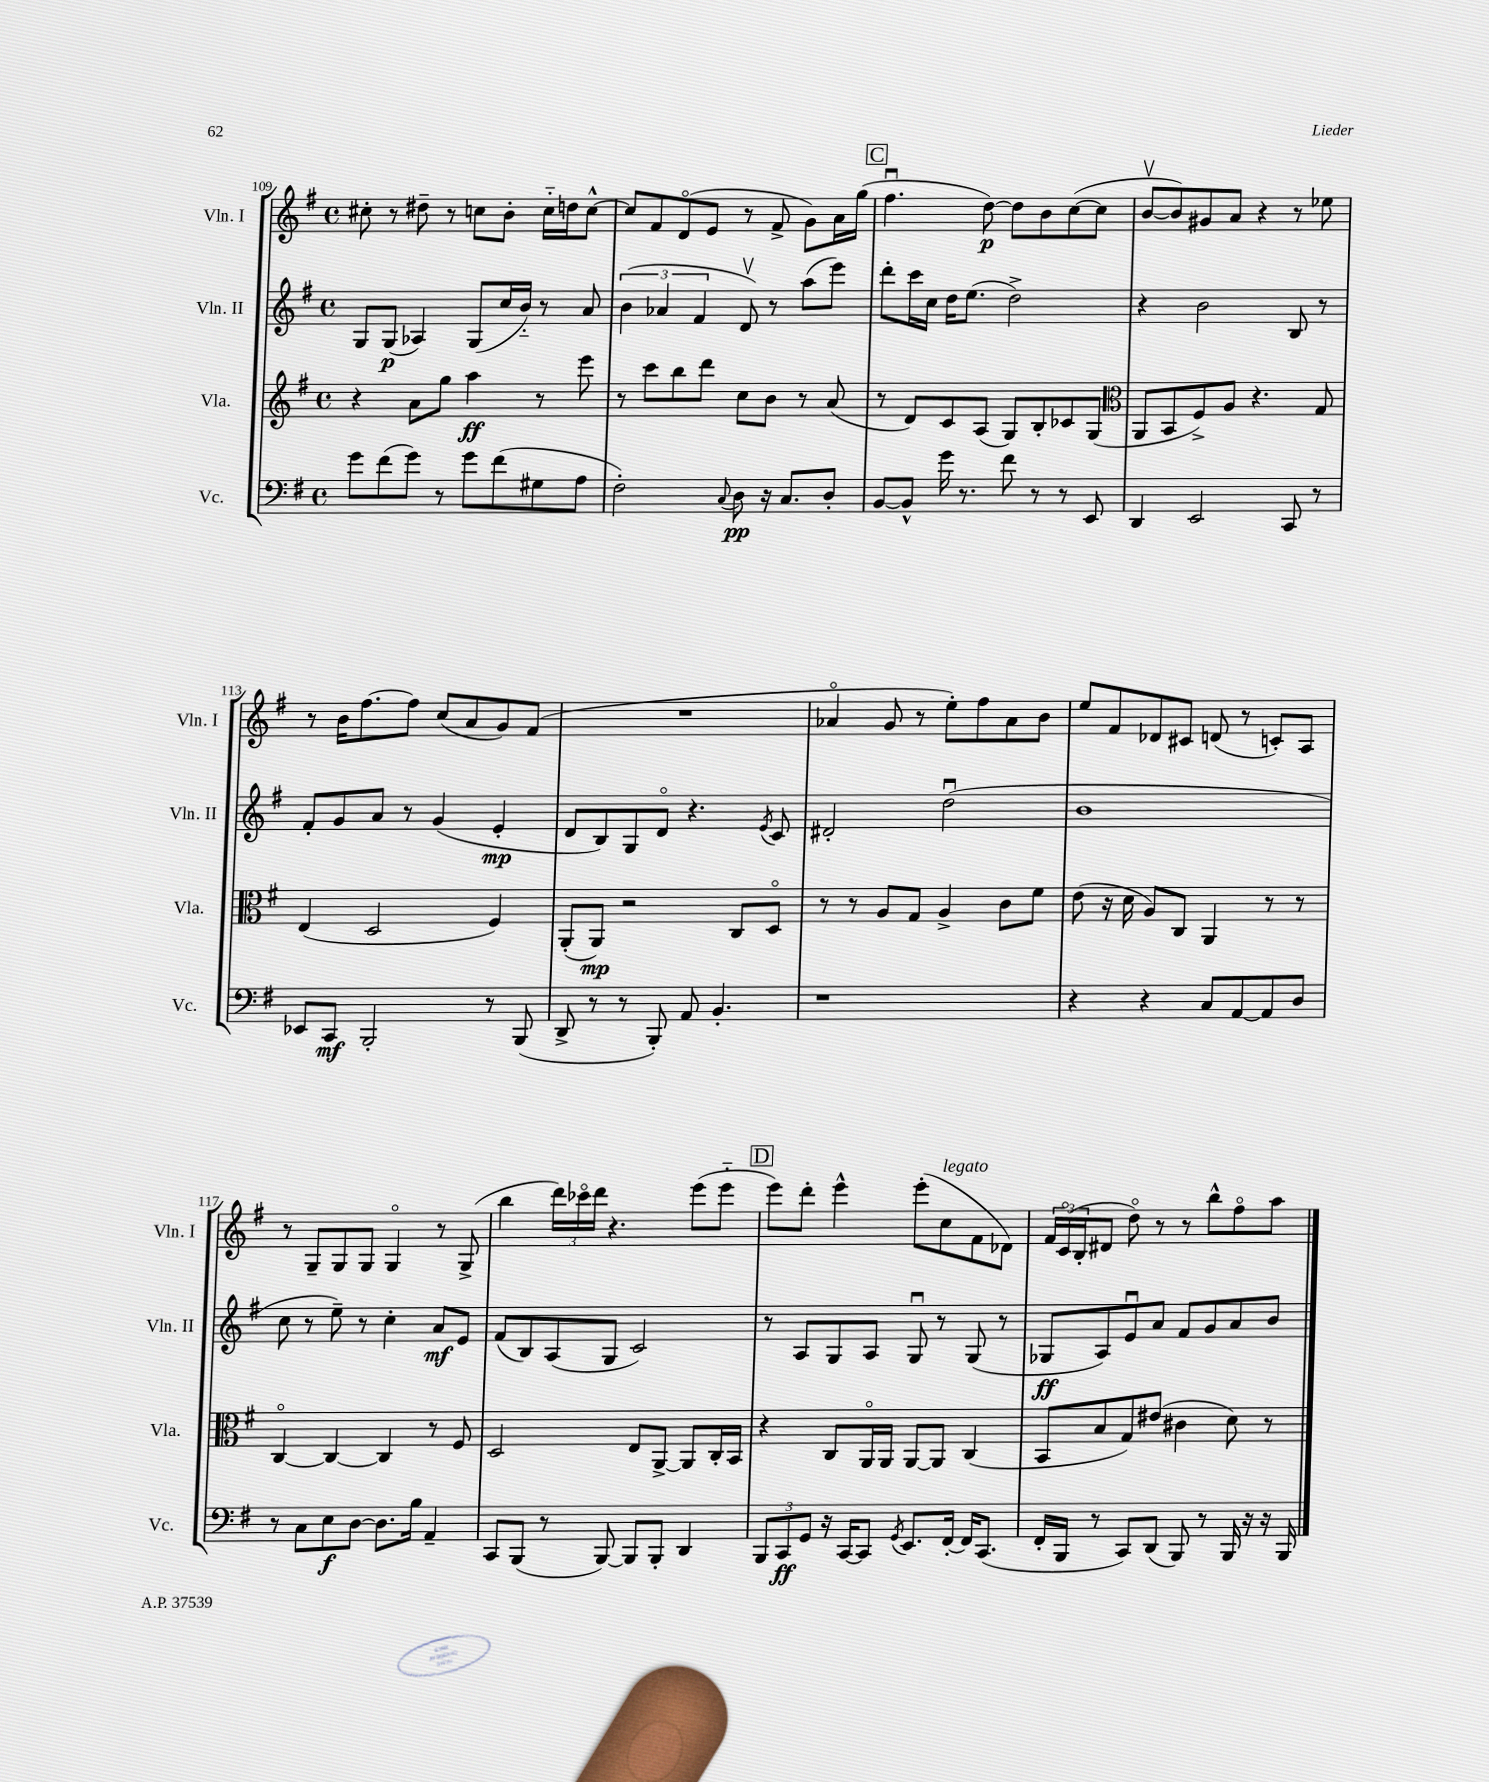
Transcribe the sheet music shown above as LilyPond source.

<<
\new StaffGroup <<
\new Staff = "s0" \with { instrumentName = "Vln. I" shortInstrumentName = "Vln. I" } {
    \clef treble \key g \major \defaultTimeSignature \time 4/4
    cis''8-. r8 dis''8-- r8 c''8 b'8-. c''16-_ d''16 c''8~-^ |
    c''8 fis'8 d'8\flageolet( e'8 r8 fis'8-> g'8) a'16 g''16( |
    \mark \markup { \box "C" } fis''4.\downbow d''8~\p) d''8 b'8 c''8~( c''8 |
    b'8~\upbow b'8) gis'8 a'8 r4 r8 ees''8 |
    r8 b'16 fis''8.~ fis''8 c''8( a'8 g'8) fis'8( |
    R1 |
    aes'4\flageolet g'8 r8 e''8-.) fis''8 aes'8 b'8 |
    e''8 fis'8 des'8 cis'8 d'8( r8 c'8-.) a8 |
    r8 g8-- g8 g8 g4\flageolet r8 g8->( |
    b''4 \tuplet 3/2 { d'''16) ces'''16\flageolet d'''16 } r4. e'''8( e'''8-_ |
    \mark \markup { \box "D" } e'''8) d'''8-. e'''4-^ e'''8-.( c''8^\markup { \italic "legato" } fis'8 des'8) |
    \tuplet 3/2 { fis'16 c'16\flageolet( b16-. } dis'8 d''8\flageolet) r8 r8 b''8-^ fis''8\flageolet a''8 \bar "|." |
}
\new Staff = "s1" \with { instrumentName = "Vln. II" shortInstrumentName = "Vln. II" } {
    \clef treble \key g \major \defaultTimeSignature \time 4/4
    g8 g8\p( aes4) g8( c''16 b'16-_) r8 a'8 |
    \tuplet 3/2 { b'4( aes'4 fis'4 } d'8\upbow) r8 a''8( e'''8) |
    \mark \markup { \box "C" } d'''8-. c'''16 c''16 d''16 e''8.( d''2->) |
    r4 b'2 b8 r8 |
    fis'8-. g'8 a'8 r8 g'4( e'4-.\mp |
    d'8 b8) g8 d'8\flageolet r4. \acciaccatura { e'8 } c'8 |
    dis'2-. d''2\downbow( |
    b'1 |
    c''8 r8 e''8--) r8 c''4-. a'8\mf e'8 |
    fis'8( b8) a8( g8 c'2) |
    \mark \markup { \box "D" } r8 a8 g8 a8 g8\downbow r8 g8( r8 |
    ges8\ff a8) e'8\downbow a'8 fis'8 g'8 a'8 b'8 \bar "|." |
}
\new Staff = "s2" \with { instrumentName = "Vla." shortInstrumentName = "Vla." } {
    \clef treble \key g \major \defaultTimeSignature \time 4/4
    r4 a'8 g''8 a''4\ff r8 e'''8 |
    r8 c'''8 b''8 d'''8 c''8 b'8 r8 a'8( |
    \mark \markup { \box "C" } r8 d'8) c'8 a8( g8) b8-. ces'8 g8( |
    \clef alto a,8 b,8 fis8->) a8 r4. g8 |
    e4( d2 fis4) |
    a,8-.( a,8\mp) r2 c8 d8\flageolet |
    r8 r8 a8 g8 a4-> c'8 fis'8 |
    e'8( r16 d'16 a8) c8 a,4 r8 r8 |
    c4~\flageolet c4~ c4 r8 fis8 |
    d2 e8 a,8~-> a,8 c16-. b,16 |
    \mark \markup { \box "D" } r4 c8 a,16\flageolet a,16 a,8~ a,8 c4( |
    b,8 b8 g8) eis'8( cis'4 d'8) r8 \bar "|." |
}
\new Staff = "s3" \with { instrumentName = "Vc." shortInstrumentName = "Vc." } {
    \clef bass \key g \major \defaultTimeSignature \time 4/4
    g'8 fis'8( g'8) r8 g'8 fis'8( gis8 a8 |
    fis2-.) \appoggiatura { c8 } d8\pp r16 c8. d8-. |
    \mark \markup { \box "C" } b,8~ b,8-^ g'16 r8. fis'8 r8 r8 e,8 |
    d,4 e,2 c,8 r8 |
    ees,8 c,8\mf b,,2-. r8 b,,8( |
    d,8-> r8 r8 b,,8-.) a,8 b,4.-. |
    r1 |
    r4 r4 c8 a,8~ a,8 d8 |
    r8 c8 e8\f d8~ d8. b16 a,4-- |
    c,8 b,,8( r8 b,,8~) b,,8 b,,8-. d,4 |
    \mark \markup { \box "D" } \tuplet 3/2 { b,,8 c,8\ff g,8 } r16 c,16~ c,8 \acciaccatura { g,8 } e,8. fis,16~-. fis,16 c,8.( |
    fis,16-. b,,16 r8 c,8) d,8( b,,8) r8 b,,16 r16 r16 b,,16 \bar "|." |
}
>>
>>
\layout { \context { \Score currentBarNumber = #109 } }
